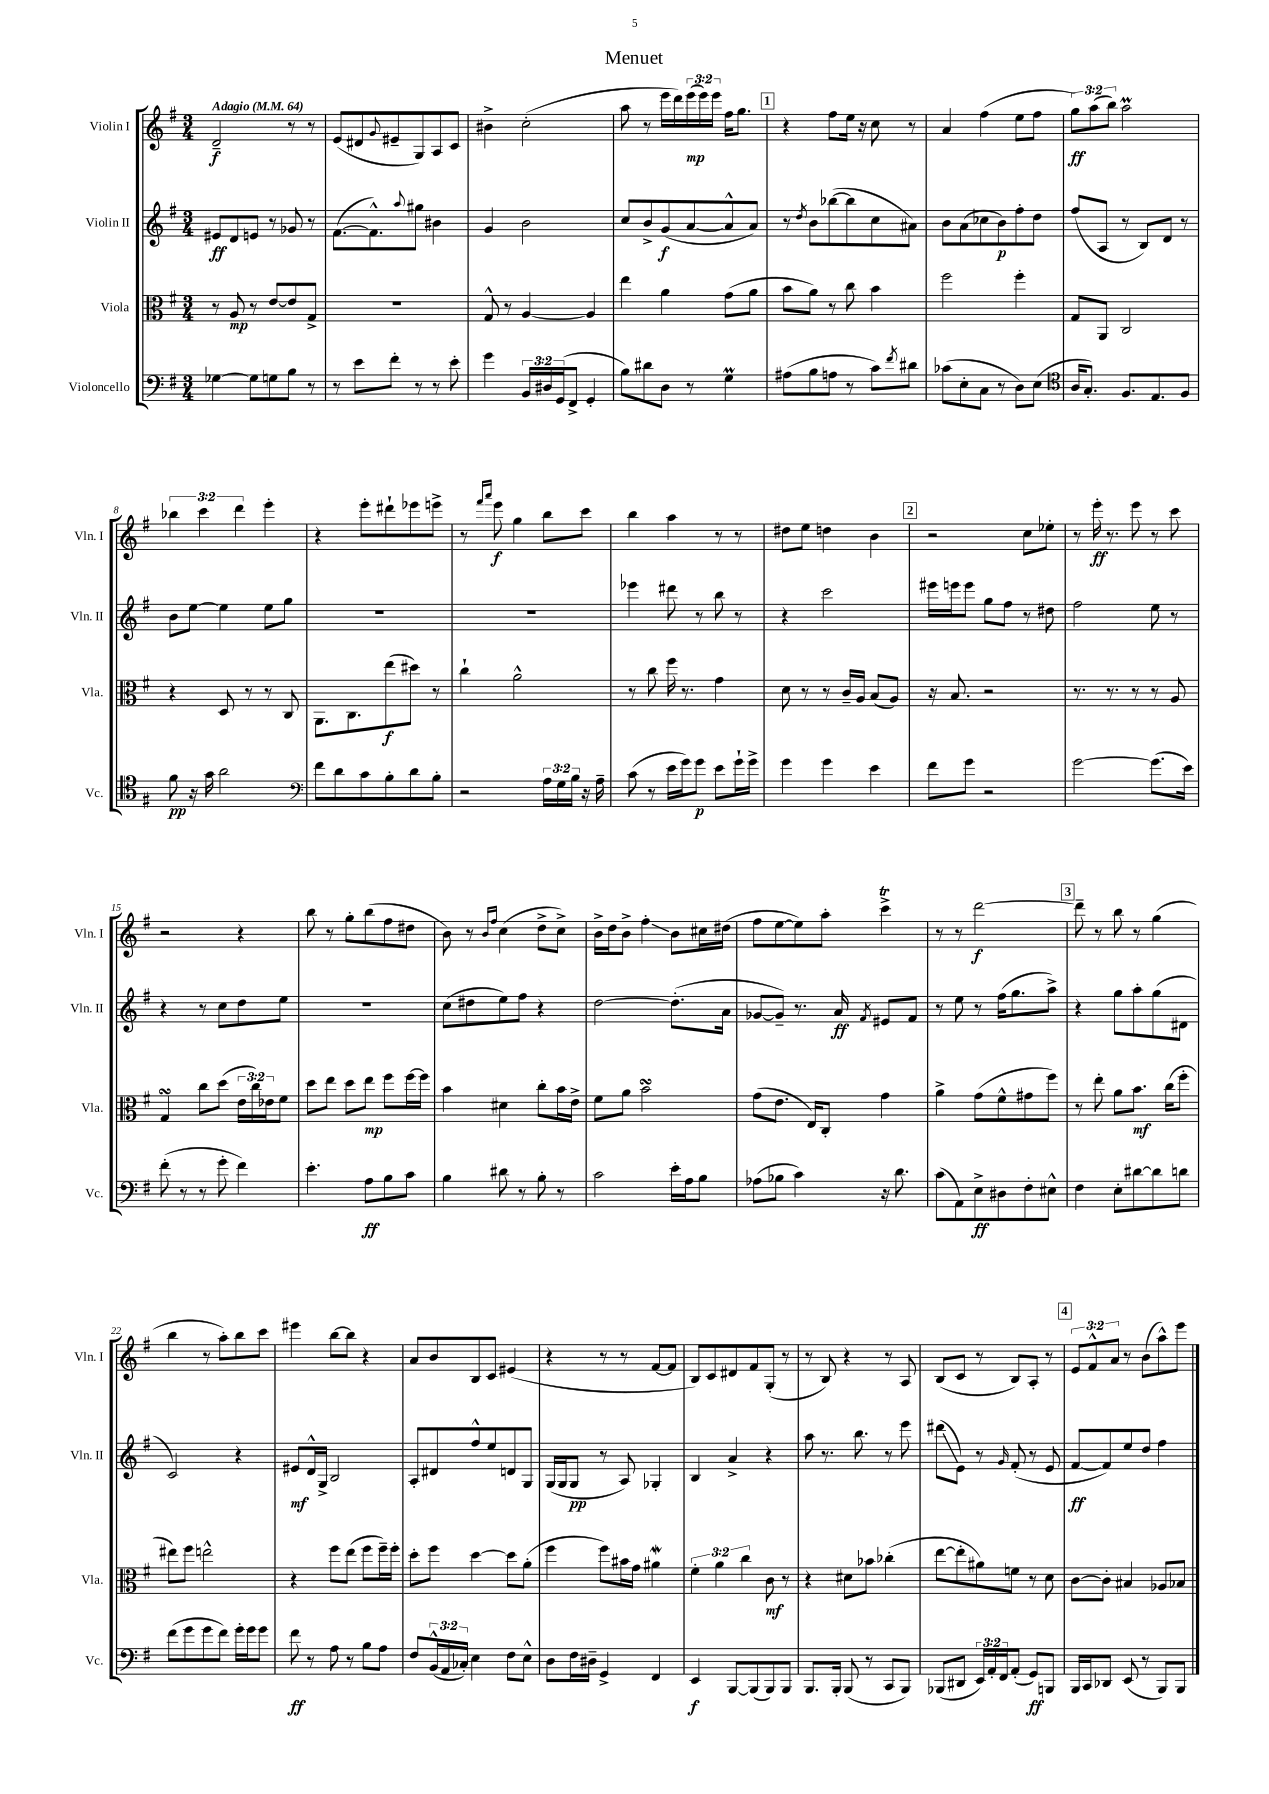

**kern	**kern	**kern	**kern
*staff4	*staff3	*staff2	*staff1
*clefF4	*clefC3	*clefG2	*clefG2
*k[f#]	*k[f#]	*k[f#]	*k[f#]
*M3/4	*M3/4	*M3/4	*M3/4
*MM64	*MM64	*MM64	*MM64
[4G-\	8r	8e#/L	2d~/
.	8A/	8d/	.
8G-\]L	8r	8e/J	.
8G\	[8e/L	8r	.
8B\J	8e/]	8g-/	8r
8r	8G^/J	8r	8r
=	=	=	=
8r	2.r	([8.f#\L	(8e/L
8e\L	.	.	8d#/
.	.	8.f#^^\])	.
.	.	.	8qqg/
8f#'\J	.	.	8e#~/
.	.	8qqaa/	.
8r	.	8gg#\J	8G/)
8r	.	4b#\	8A/
8e'\	.	.	8c/J
=	=	=	=
4g\	8G^^/	4g/	4b#^\
.	8r	.	.
24BB/LL	[4A/	2b\	(2cc'\
24D#/	.	.	.
(24GG/J	.	.	.
8FF#^/J	.	.	.
4GG'/	4A/]	.	.
=	=	=	=
8B\L)	4ee\	8cc/L	8aa\
8d#\	.	8b^/	8r
8D\J	4a\	(8g/	16eee\LL
.	.	.	16ddd\)
8r	.	[8a/	(24eee\
.	.	.	24eee\)
.	.	.	24eee\JJ
4G\	(8g\L	8a^^/]	16ff#\LK
.	.	.	8.gg\J
.	8a\J	8a/J)	.
=	=	=	=
(8A#\L	8b\L	8r	4r
.	.	8qdd/	.
8B\	8a\J)	8b\L	.
8A\J	8r	([8bb-\	8ff#\L
8r	8cc\	8bb-\]	16ee\Jk
.	.	.	16r
8c\L)	4b\	8cc\	8cc\
8qf#/	.	.	.
8d#\J	.	8a#\J)	8r
=	=	=	=
(8c-\L	2ff#\	8b\L	4a/
8E'\	.	(8a\	.
8C\J	.	8cc-\	(4ff#\
8r	.	8b\)	.
8D\L)	4ff#'\	8ff#'\	8ee\L
(8E\J	.	8dd\J	8ff#\J
=	=	=	=
*clefC4	*	*	*
16A/LK	8G/L	(8ff#/L	12gg\L)
8.G'/J)	.	.	.
.	.	.	(12aa\
.	8AA/J	8A/J	.
.	.	.	12bb\J)
8.F#/L	2C/	8r	2aa\
.	.	8B/L)	.
8.E/	.	.	.
.	.	8d/J	.
8F#/J	.	8r	.
=	=	=	=
8f#\	4r	8b\L	6bb-\
16r	.	[8ee\J	.
.	.	.	6ccc\
16g\	.	.	.
2a\	8D/	4ee\]	.
.	.	.	6ddd\
.	8r	.	.
.	8r	8ee\L	4eee'\
.	8C/	8gg\J	.
=	=	=	=
*clefF4	*	*	*
8f#\L	8.AA\L	2.r	4r
8d\	.	.	.
.	8.C\	.	.
8c\	.	.	8eee'\L
8B'\	(8ee\	.	8ddd#`\
8d\	8dd#\J)	.	8eee-\
8B'\J	8r	.	8eee^\J
=	=	=	=
2r	4cc`\	2.r	8r
.	.	.	16qqfff#/LL
.	.	.	16qqaaa/JJ
.	.	.	8eee\
.	2a^^\	.	4gg\
24A\LL	.	.	8bb\L
24G\	.	.	.
24B\JJ	.	.	.
16r	.	.	8ccc\J
16A~\	.	.	.
=	=	=	=
(8c\	8r	4eee-\	4bb\
8r	8cc\	.	.
16e\LL	16ff#\	8ddd#\	4aa\
16g\J)	8.r	.	.
8g\J	.	8r	.
8e\L	4g\	8bb\	8r
16g`\L	.	8r	8r
16g^\JJ	.	.	.
=	=	=	=
4g\	8d\	4r	8dd#\L
.	8r	.	8ee\J
4g\	8r	2ccc\	4dd\
.	16c~/LL	.	.
.	16A/JJ	.	.
4e\	(8B/L	.	4b\
.	8A/J)	.	.
=	=	=	=
8f#\L	16r	16eee#\LL	2r
.	8.B/	16eee\J	.
8g\J	.	8eee\J	.
2r	2r	8gg\L	.
.	.	8ff#\J	.
.	.	8r	8cc\L
.	.	8dd#\	8ee-'\J
=	=	=	=
[2g\	8.r	2ff#\	8r
.	.	.	16eee'\
.	8.r	.	8.r
.	8r	.	8eee\
(8.g\]L	8r	8ee\	8r
.	8A/	8r	8ccc\
16e\Jk)	.	.	.
=	=	=	=
(8f#'\	4G/	4r	2r
8r	.	.	.
8r	8cc\L	8r	.
8g'\	(8dd\J	8cc\L	.
4f#\)	24e\LL	8dd\	4r
.	24cc\)	.	.
.	24e-\J	.	.
.	8f#\J	8ee\J	.
=	=	=	=
4.e'\	8dd\L	2.r	8bb\
.	8ee\J	.	8r
.	8dd\L	.	8gg'\L
8A\L	8ee\J	.	(8bb\
8B\	8ff#\L	.	8ff#\
8c\J	[16ff#\L	.	8dd#\J
.	16ff#\]JJ	.	.
=	=	=	=
4B\	4b\	(8cc\L	8b\)
.	.	8dd#\	8r
.	.	.	16qqb/LL
.	.	.	16qqff#/JJ
8d#\	4d#\	8ee\)	(4cc\
8r	.	8ff#\J	.
8B'\	8cc'\L	4r	8dd^\L
8r	16b\L	.	8cc^\J)
.	16e^\JJ	.	.
=	=	=	=
2c\	8f#\L	[2dd\	16b^\LL
.	.	.	16dd\J
.	8a\J	.	8b^\J
.	2b\	.	4ff#'\
16e'\LL	.	(8.dd'\]L	8b\L
16A\J	.	.	.
8B\J	.	.	16cc#\L
.	.	16a\Jk	(16dd#\JJ
=	=	=	=
(8A-\L	(8g\L	[8g-/L	8ff#\L
8B-\J	8.e\J	8g-~/]J)	[8ee\
4c\)	.	8.r	8ee\])
.	16E/LK)	.	.
.	8C'/J	.	8aa'\J
.	.	16a/	.
.	.	8qf#/	.
16r	4g\	8e#/L	4ccc^\
8.d\	.	.	.
.	.	8f#/J	.
=	=	=	=
(8c\L	4a^\	8r	8r
8AA\)	.	8ee\	8r
8E^\	(8g\L	8r	[2ddd\
8D#\	8f#^^\	(16ff#\LK	.
.	.	8.gg\	.
8F#'\	8g#\	.	.
8E#^^\J	8ff#\J)	8aa^\J)	.
=	=	=	=
4F#\	8r	4r	8ddd~\]
.	8ee'\	.	8r
8E'\L	8a\L	8gg\L	8bb\
[8d#\	8.b\J	8aa'\	8r
8d#\]	.	(8gg\	(4gg\
.	(16cc\LK	.	.
8d\J	8ff#'\J	8d#\J	.
=	=	=	=
(8f#\L	8ee#\L)	2c/)	4bb\
8g\	8ff#\J	.	.
8g\	2ee^^\	.	8r
8f#\J)	.	.	8aa'\L)
16g'\LL	.	4r	8bb\
16g\J	.	.	.
8g\J	.	.	8ccc\J
=	=	=	=
8f#\	4r	8e#/L	4eee#\
8r	.	16d^^/L	.
.	.	16G^/JJ	.
8A\	8ff#\L	2B/	[8bb\L
8r	(8ee\J	.	8bb\]J
8B\L	8ff#\L	.	4r
8A\J	16ff#~\L)	.	.
.	16ff#'\JJ	.	.
=	=	=	=
8F#/L	8dd'\L	8A'/L	8a/L
(24BB^^/L	8ff#\J	8d#/	8b/
24AA/	.	.	.
24C-'/JJ)	.	.	.
4E\	[4dd\	8ff#^^/	8B/
.	.	8ee/	8c/J
8F#\L	8dd\]L	8d/	(4e#/
8E^^\J	(8a'\J	8G/J	.
=	=	=	=
8D\L	4ff#\	(16G/LL	4r
.	.	16G/J	.
16F#\L	.	8G/J	.
16D#~\JJ	.	.	.
4GG^/	8ff#\L)	8r	8r
.	16b#\L	8A/)	8r
.	16g\JJ	.	.
4FF#/	4a#\	4G-'/	[8f#/L
.	.	.	8f#/]J
=	=	=	=
4EE/	6f#'\	4B/	8B/L)
.	.	.	8c/
.	6a\	.	.
[8BBB/L	.	4a^/	8d#/
.	6cc\	.	.
(8BBB/]	.	.	8f#/
8BBB/)	8c\	4r	(8G'/J
8BBB/J	8r	.	8r
=	=	=	=
8.BBB/L	4r	8aa\	8r
.	.	8.r	8B/)
16BBB'/Jk	.	.	.
(8BBB/	8d#\L	.	4r
.	.	8.bb\	.
8r	8b-\J	.	.
8CC/L	(4cc-'\	8r	8r
8BBB/J)	.	8eee\	8A/
=	=	=	=
(8BBB-/L	[8ee\L	(8ddd#\L	(8B/L
8DD#/J	8ee'\]	8e\J)	8c/J
24EE/LL)	8a#\)	8r	8r
24AA'/	.	.	.
24FF#/J	.	.	.
.	.	16qqg/	.
(8AA'/J	8f\J	(8f#'/	8B/L)
8GG/L)	8r	8r	8A'/J
8BBB/J	8d\	8e/	8r
=	=	=	=
16BBB/LL	[8c\L	[8f#/L	12e/L
16CC/J	.	.	.
.	.	.	12f#^^/
8DD-/J	8c'\]J	8f#/])	.
.	.	.	12a/J
(8EE/	4B#/	8ee/	8r
8r	.	8dd/J	(8b\L
8BBB/L)	8A-/L	4ff#\	8aa^^\)
8BBB/J	8B-/J	.	8eee\J
==	==	==	==
*-	*-	*-	*-
